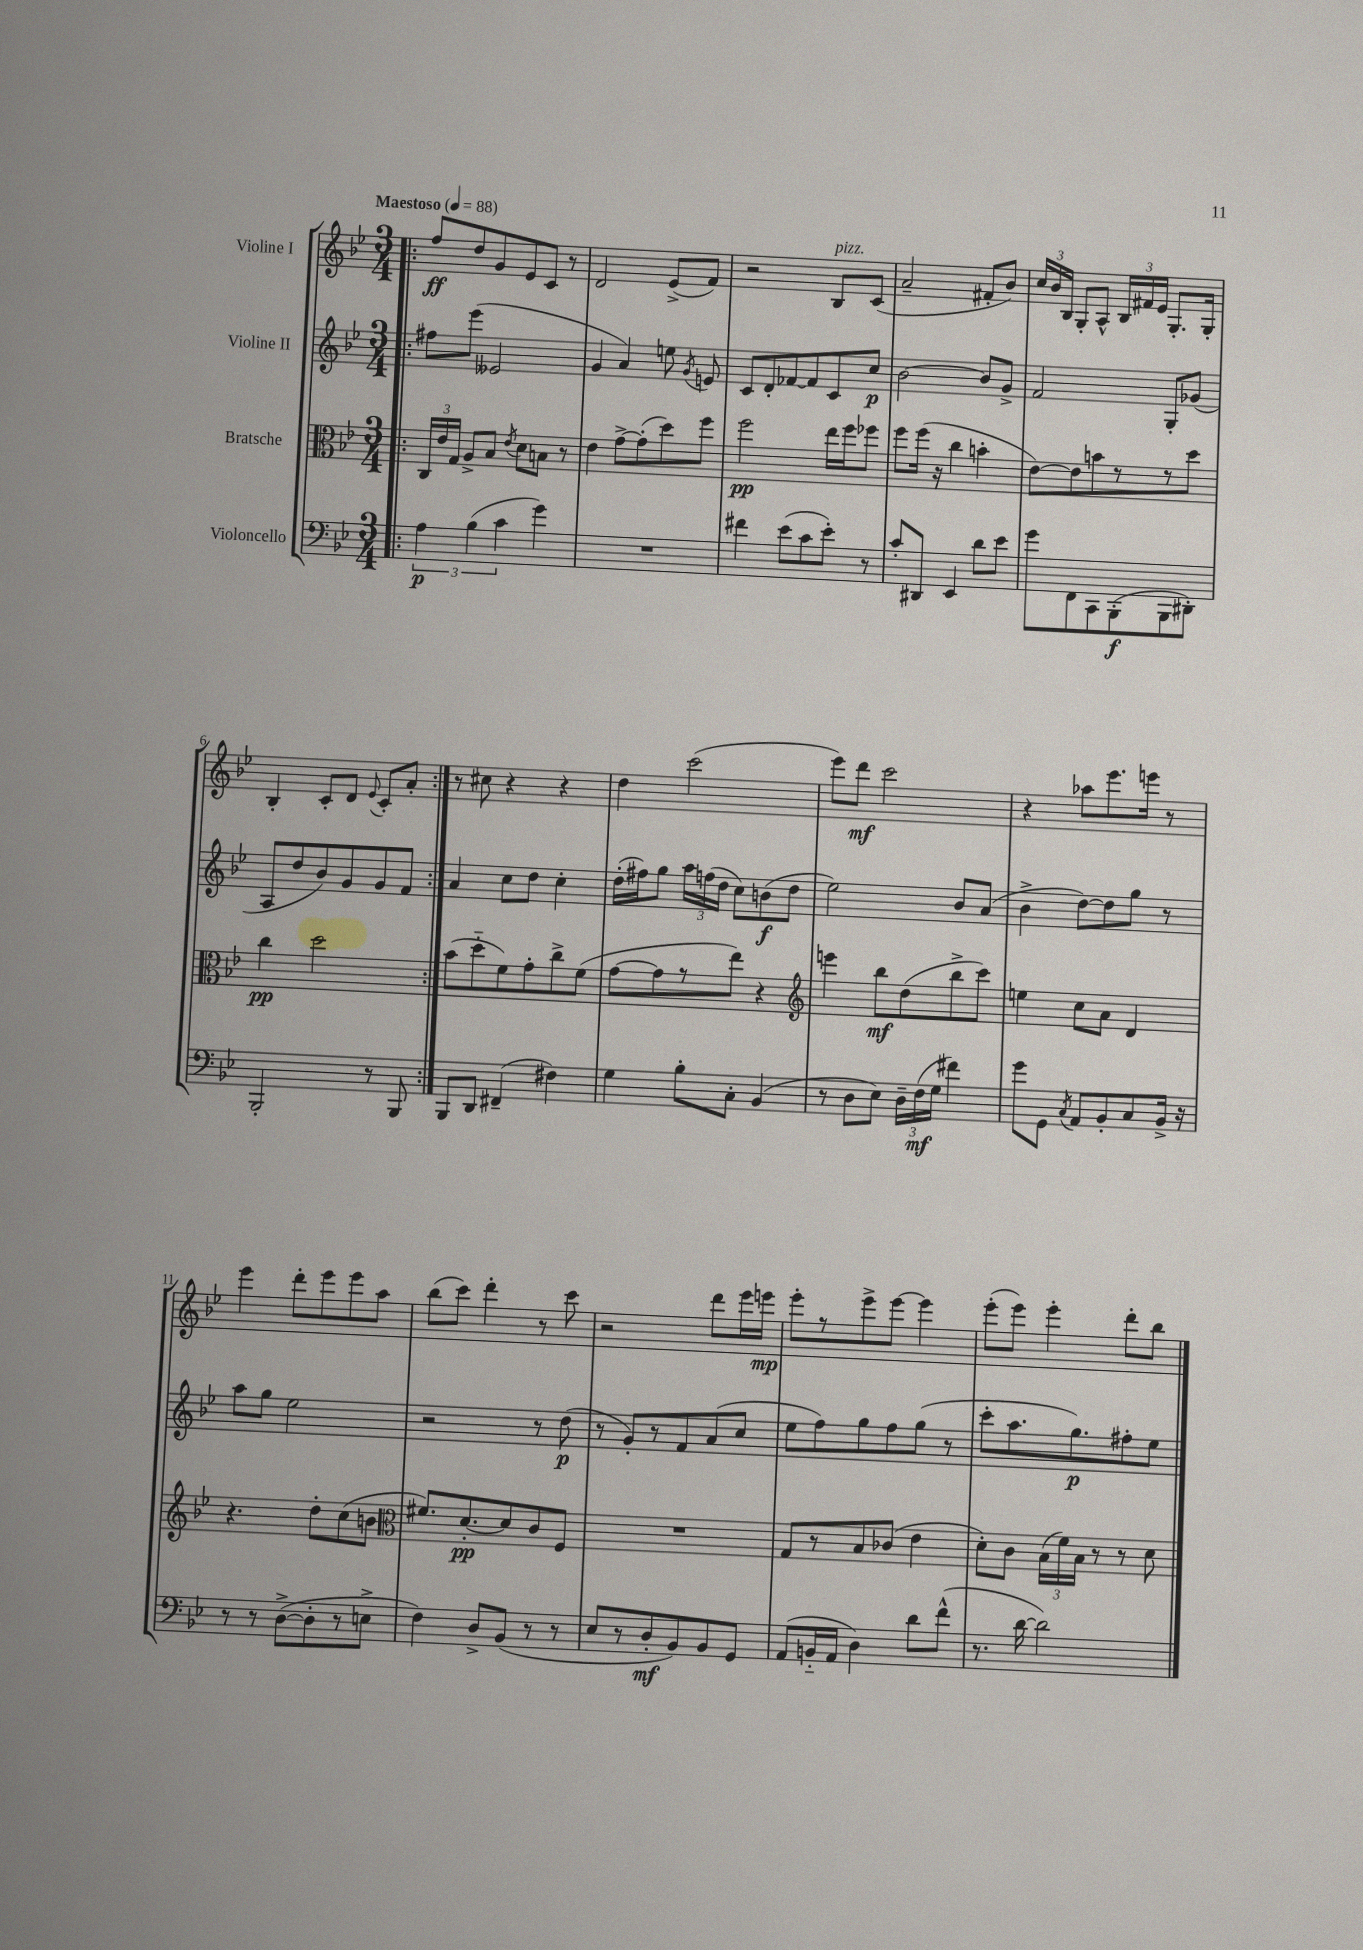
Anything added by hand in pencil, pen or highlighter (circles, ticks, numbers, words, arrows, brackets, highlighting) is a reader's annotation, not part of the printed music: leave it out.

**kern	**kern	**kern	**kern
*staff4	*staff3	*staff2	*staff1
*clefF4	*clefC3	*clefG2	*clefG2
*k[b-e-]	*k[b-e-]	*k[b-e-]	*k[b-e-]
*M3/4	*M3/4	*M3/4	*M3/4
*MM88	*MM88	*MM88	*MM88
=!|:	=!|:	=!|:	=!|:
6A\	24C/LL	8ff#\L	8ff/L
.	24e-/	.	.
.	24G/JJ	.	.
.	8A^/L	(8eee-\J	8dd/
(6B-\	.	.	.
.	8B-/J	2e--/	8g/
6c\	.	.	.
.	8qe-/	.	.
.	8d\L	.	8e-/
4g\)	8B\J	.	8c/J
.	8r	.	8r
=	=	=	=
2.r	4e-\	4g/	2d/
.	[8g^\L	4a/)	.
.	(8g'\]	.	.
.	8dd\)	8ee\	(8e-^/L
.	.	8qg/	.
.	8ff\J	8e/	8f/J)
=	=	=	=
4f#\	2ff\	8c/L	2r
.	.	8d'/	.
(8e-\L	.	[8f-/	.
8c\	.	8f-/]	.
8e-'\J)	16ee-\LL	8c/	8B-/L
.	16ff\J	.	.
8r	8ff-\J	8cc/J	(8c/J
=	=	=	=
8c'/L	8ff\L	[2b-\	2a~/
8DD#/J	(16ff\Jk	.	.
.	16r	.	.
4EE-/	4cc\	.	.
8d\L	4b'\	8b-/]L	8f#'/L
8e-\J	.	8g^/J	8b-/J)
=	=	=	=
8g\L	[8e-\L)	2f/	24cc/LL
.	.	.	24b-/
.	.	.	24B-/JJ
8FF\	8e-\]	.	8G'/L
8CC\	8b\	.	8A^^/J
(8BBB-'\	8r	.	24B-/LL
.	.	.	24f#/
.	.	.	24e-/JJ
8BBB-\	8r	8G'/L	8.G'/L
8DD#'\J)	8dd\J	(8g-/J	.
.	.	.	16G'/Jk
=	=	=	=
2BBB-'/	4cc\	8A/L	4B-'/
.	.	8dd/	.
.	2dd\	8b-/)	8c'/L
.	.	8g/	8d/J
.	.	.	8qqe-/
8r	.	8g/	8c'/L
8BBB-/	.	8f/J	8a'/J
=:|!	=:|!	=:|!	=:|!
8BBB-/L	(8b-\L	4a/	8r
8DD/J	8dd'~\	.	8cc#\
(4FF#~/	8f\)	8cc\L	4r
.	8g'\	8dd\J	.
4F#\)	8cc^\	4cc'\	4r
.	(8f\J	.	.
=	=	=	=
4G\	[8g\L	(16dd'\LL	4dd\
.	.	16ff#\J)	.
.	8g\]	8gg\J	.
8B-'\L	8r	24aa\LL	(2ccc\
.	.	(24ff\	.
.	.	24dd\JJ	.
8C'\J	8ee-\J)	8cc\L)	.
(4BB-/	4r	(8b\	.
.	.	8dd\J	.
=	=	=	=
*	*clefG2	*	*
8r	4eee\	2ee-\)	8eee-\L)
8D\L	.	.	8ddd\J
8E-\J)	8bb-\L	.	2ccc\
24D~\LL	(8dd\	.	.
(24F\	.	.	.
24G\JJ	.	.	.
4f#\)	8bb-^\	8b-/L	.
.	8ccc\J)	(8a/J	.
=	=	=	=
8g\L	4ee\	4b-^\	4r
8GG\J	.	.	.
8qC/	.	.	.
8AA/L	8cc\L	[8dd\L)	8aa-\L
8BB-'/	8a\J	8dd\]	8.eee-\
8C/	4d/	8gg\J	.
.	.	.	16eee\Jk
16BB-^/Jk	.	8r	8r
16r	.	.	.
=	=	=	=
8r	4.r	8aa\L	4eee-\
8r	.	8gg\J	.
([8D^\L	.	2ee-\	8ddd'\L
8D'\]	8dd'\L	.	8eee-\
8r	(8cc\	.	8eee-\
8E^\J	8b\J	.	8aa\J
=	=	=	=
*	*clefC3	*	*
4F\)	8.f#/L)	2r	(8bb-\L
.	.	.	8ccc\J)
.	[8.d'/	.	.
8D^/L	.	.	4ddd'\
(8BB-/J	8d/]	.	.
8r	8c/	8r	8r
8r	8F/J	(8dd\	8ccc\
=	=	=	=
8E-/L	2.r	8r	2r
8r	.	8g'/L)	.
8D'/	.	8r	.
8BB-/)	.	8f/	.
8BB-/	.	(8a/	8ddd\L
8GG/J	.	8cc/J	16eee-\L
.	.	.	16eee\JJ
=	=	=	=
(8AA/L	8G/L	8ee-\L	8eee-'\L
16BB'~/L	8r	8ff\)	8r
16AA/JJ	.	.	.
4D\)	8B-/	8gg\	8eee-^\
.	(8c-/J	8ff\	[8eee-\J
8d\L	4e-\	(8gg\J	4eee-\]
(8f^^\J	.	8r	.
=	=	=	=
8.r	8d'\L)	8ccc'\L	(8eee-'\L
.	8c\J	8.aa\	8eee-\J)
[16d\	.	.	.
2d\])	(24B-\LL	.	4eee-'\
.	24f\)	.	.
.	.	8.gg\)	.
.	24B-\JJ	.	.
.	8r	.	.
.	8r	8ff#'\	8ddd'\L
.	8d\	8ee-\J	8bb-\J
==	==	==	==
*-	*-	*-	*-
